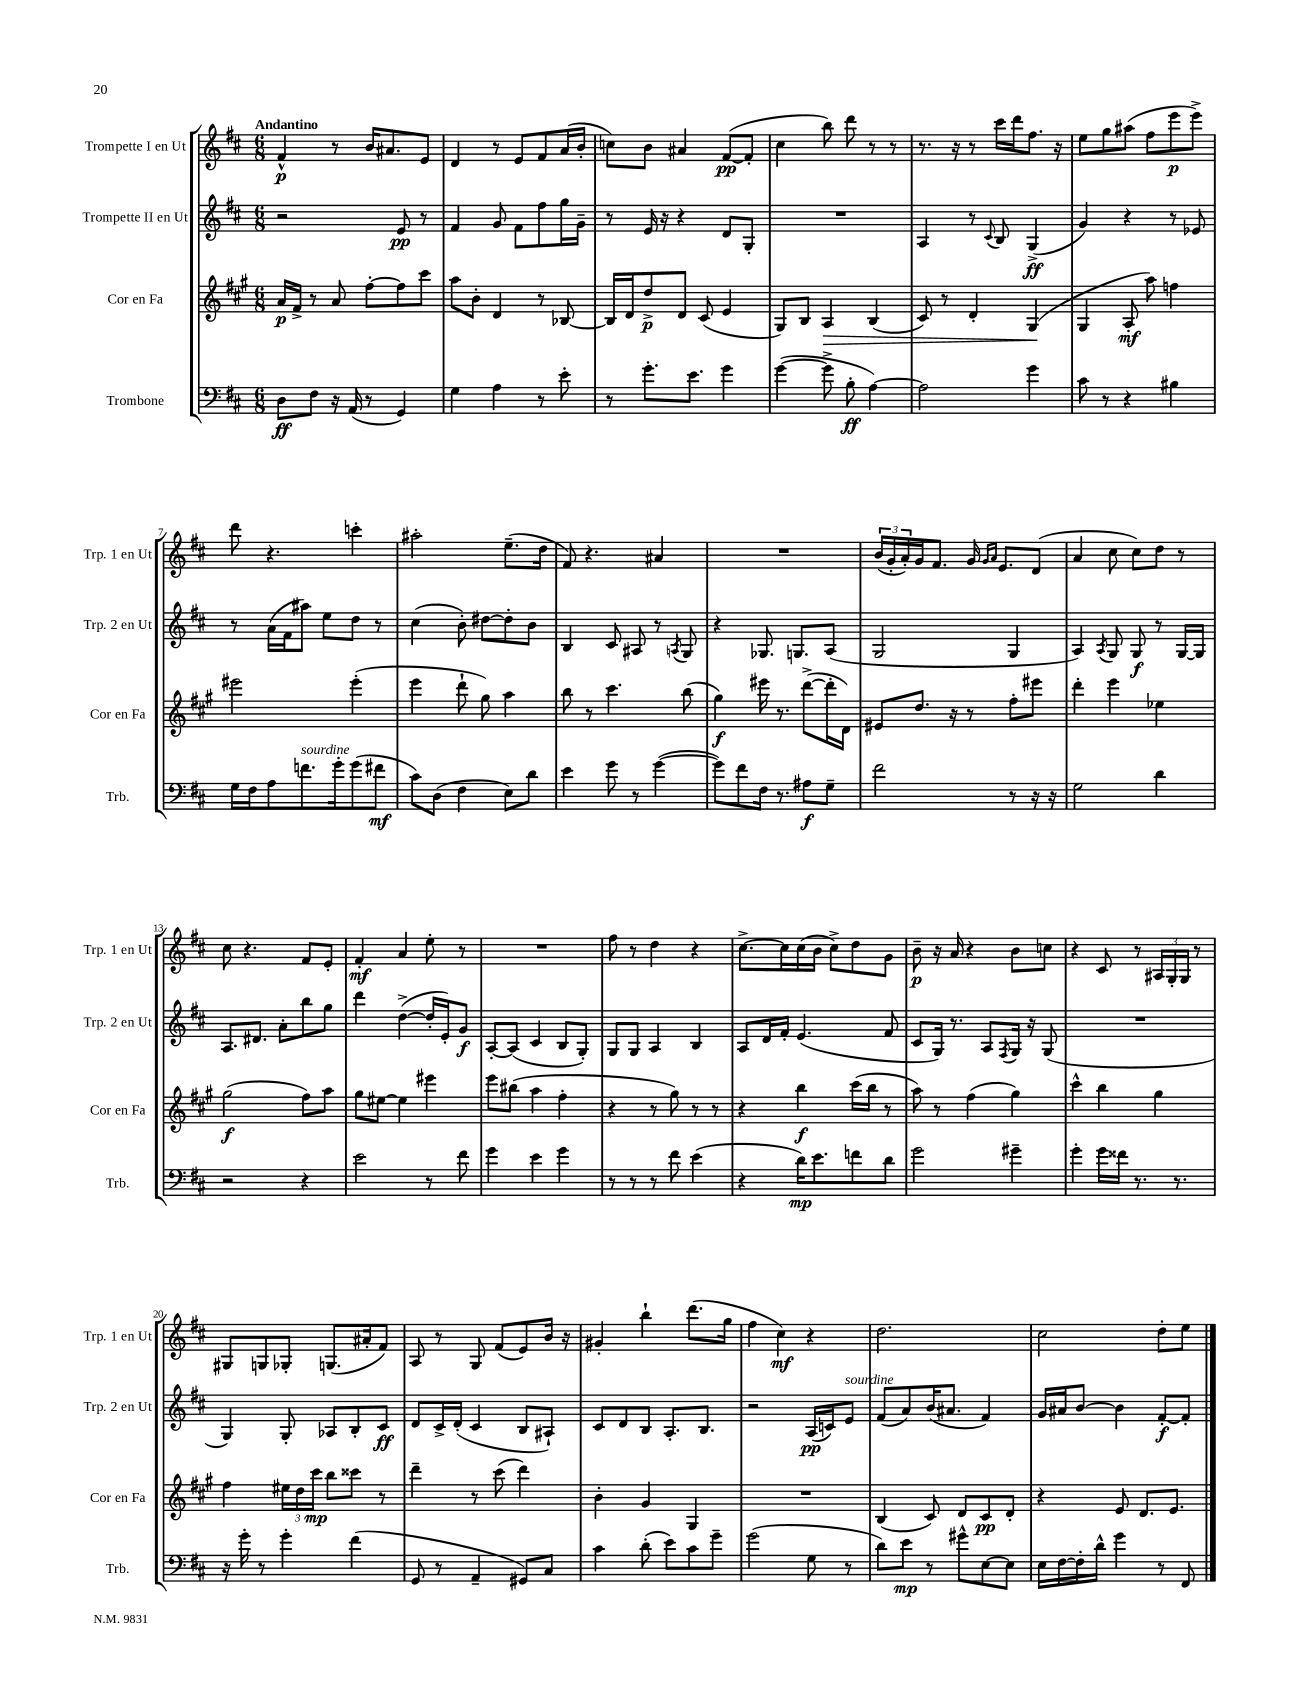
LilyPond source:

<<
\new StaffGroup <<
\new Staff = "s0" \with { instrumentName = "Trompette I en Ut" shortInstrumentName = "Trp. 1 en Ut" } {
    \clef treble \key d \major \numericTimeSignature \time 6/8 \tempo "Andantino"
    fis'4-^\p r8 b'16 ais'8. e'8 |
    d'4 r8 e'8 fis'8 a'16( b'16-. |
    c''8) b'8 ais'4 fis'8~\pp( fis'8-. |
    cis''4 b''8) d'''8 r8 r8 |
    r8. r16 r8 cis'''16 d'''16 fis''8. r16 |
    e''8 g''8 ais''8( fis''8 e'''8\p e'''8->) |
    d'''8 r4. c'''4-. |
    ais''2-. e''8.--( d''16 |
    fis'8) r4. ais'4 |
    R2. |
    \tuplet 3/2 { b'16( g'16-. a'16-.) } g'16 fis'8. g'16 \grace { g'16 a'16 } e'8. d'8( |
    a'4 cis''8 cis''8) d''8 r8 |
    cis''8 r4. fis'8 e'8-. |
    fis'4-.\mf a'4 e''8-. r8 |
    R2. |
    fis''8 r8 d''4 r4 |
    cis''8.~-> cis''16 cis''16( b'16 cis''8->) d''8 g'8 |
    b'8--\p r16 a'16 r4 b'8 c''8 |
    r4 cis'8 r8 \tuplet 3/2 { ais16 g16-. g16 } r8 |
    gis8 g8 ges8-. g8.( ais'16-. fis'8) |
    a8 r8 g8 fis'8( e'8) b'16 r16 |
    gis'4-. b''4-! d'''8.( g''16 |
    fis''4 cis''4\mf) r4 |
    d''2. |
    cis''2 d''8-. e''8 \bar "|." |
}
\new Staff = "s1" \with { instrumentName = "Trompette II en Ut" shortInstrumentName = "Trp. 2 en Ut" } {
    \clef treble \key d \major \numericTimeSignature \time 6/8
    r2 e'8\pp r8 |
    fis'4 g'8 fis'8 fis''8 g''16 g'16-- |
    r8 e'16 r16 r4 d'8 g8-. |
    R2. |
    a4 r8 \appoggiatura { cis'8 } b8 g4->\ff( |
    g'4) r4 r8 ees'8 |
    r8 a'16( fis'16 ais''8) e''8 d''8 r8 |
    cis''4( b'8-.) dis''8~ dis''8-. b'8 |
    b4 cis'8 ais8 r8 \acciaccatura { a8 } g8 |
    r4 ges8. g8. a8( |
    g2 g4 |
    a4) \acciaccatura { a8 } g8 g8\f r8 g16~ g16 |
    a8. dis'8. a'8-. b''8 g''8 |
    d'''4 d''4~->( d''16-. e'16-.) g'8\f |
    a8~-. a8( cis'4 b8 g8-.) |
    g8 g8 a4 b4 |
    a8 d'16 fis'16-. e'4.( fis'8 |
    cis'8 g16) r8. a8 \acciaccatura { fis8 } g16 r16 g8( |
    R2. |
    g4) g8-. aes8 b8-. cis'8\ff |
    d'8 cis'16-> d'16-.( cis'4 b8 ais8-!) |
    cis'8 d'8 b8 a8.-. b8. |
    r2 a16\pp( c'16) e'8^\markup { \italic "sourdine" } |
    fis'8( a'8) b'16( ais'8. fis'4) |
    g'16 ais'16 b'8~ b'4 fis'8~-.\f fis'8-. \bar "|." |
}
\new Staff = "s2" \with { instrumentName = "Cor en Fa" shortInstrumentName = "Cor en Fa" } {
    \clef treble \key a \major \numericTimeSignature \time 6/8
    a'16\p fis'16-> r8 a'8 fis''8~-. fis''8 cis'''8 |
    a''8 b'8-. d'4 r8 bes8~ |
    bes16 d'16 d''8->\p d'8 cis'8( e'4 |
    gis8) b8 a4\> b4( |
    cis'8) r8 d'4-. gis4\!( |
    gis4 a8-.\mf a''8) f''4 |
    eis'''2 eis'''4-.( |
    e'''4 d'''8-! gis''8) a''4 |
    b''8 r8 cis'''4. b''8( |
    gis''4\f) eis'''16 r8. d'''8~->( d'''16-. d'16) |
    eis'8 d''8. r16 r8 fis''8-. eis'''8 |
    d'''4-. e'''4 ees''4 |
    gis''2\f( fis''8) a''8 |
    gis''8 eis''8~ eis''4 eis'''4 |
    e'''8 bis''8( a''4 fis''4-. |
    r4 r8 gis''8) r8 r8 |
    r4 b''4\f cis'''16( b''16 r8 |
    a''8) r8 fis''4( gis''4) |
    cis'''4-^ b''4 gis''4 |
    fis''4 \tuplet 3/2 { eis''16 d''16 cis'''16\mp } b''8 cisis'''8 r8 |
    d'''4-- r8 cis'''8( d'''4) |
    b'4-. gis'4 gis4 |
    R2. |
    b4( cis'8) d'8 cis'8\pp d'8-. |
    r4 e'8 d'8. e'8. \bar "|." |
}
\new Staff = "s3" \with { instrumentName = "Trombone" shortInstrumentName = "Trb." } {
    \clef bass \key d \major \numericTimeSignature \time 6/8
    d8\ff fis8 r16 a,16( r8 g,4) |
    g4 a4 r8 e'8-. |
    r8 g'8.-. e'8. g'4 |
    g'4~( g'8-> b8-.\ff a4~) |
    a2 g'4 |
    cis'8 r8 r4 bis4 |
    g16 fis16 a8 f'8.^\markup { \italic "sourdine" } g'16-. g'8( fis'8\mf |
    cis'8) d8( fis4 e8) d'8 |
    e'4 g'8 r8 g'4~( |
    g'8) fis'8 fis16 r8. ais8\f g8-- |
    fis'2 r8 r16 r16 |
    g2 d'4 |
    r2 r4 |
    e'2 r8 fis'8 |
    g'4 e'4 g'4 |
    r8 r8 r8 fis'8 e'4( |
    r4 d'16\mp) e'8. f'8 d'8 |
    g'2 gis'4-- |
    g'4-. g'16 fisis'16 r8. r8. |
    r16 g'16-. r8 g'4-. fis'4( |
    g,8 r8 a,4-- gis,8) cis8 |
    cis'4 d'8-.( e'8) cis'8 g'8-- |
    g'2( g8 r8 |
    d'8) e'8\mp r8 gis'8-^ e8~ e8 |
    e16 fis16~ fis16-. d'16-^ g'4 r8 fis,8 \bar "|." |
}
>>
>>
